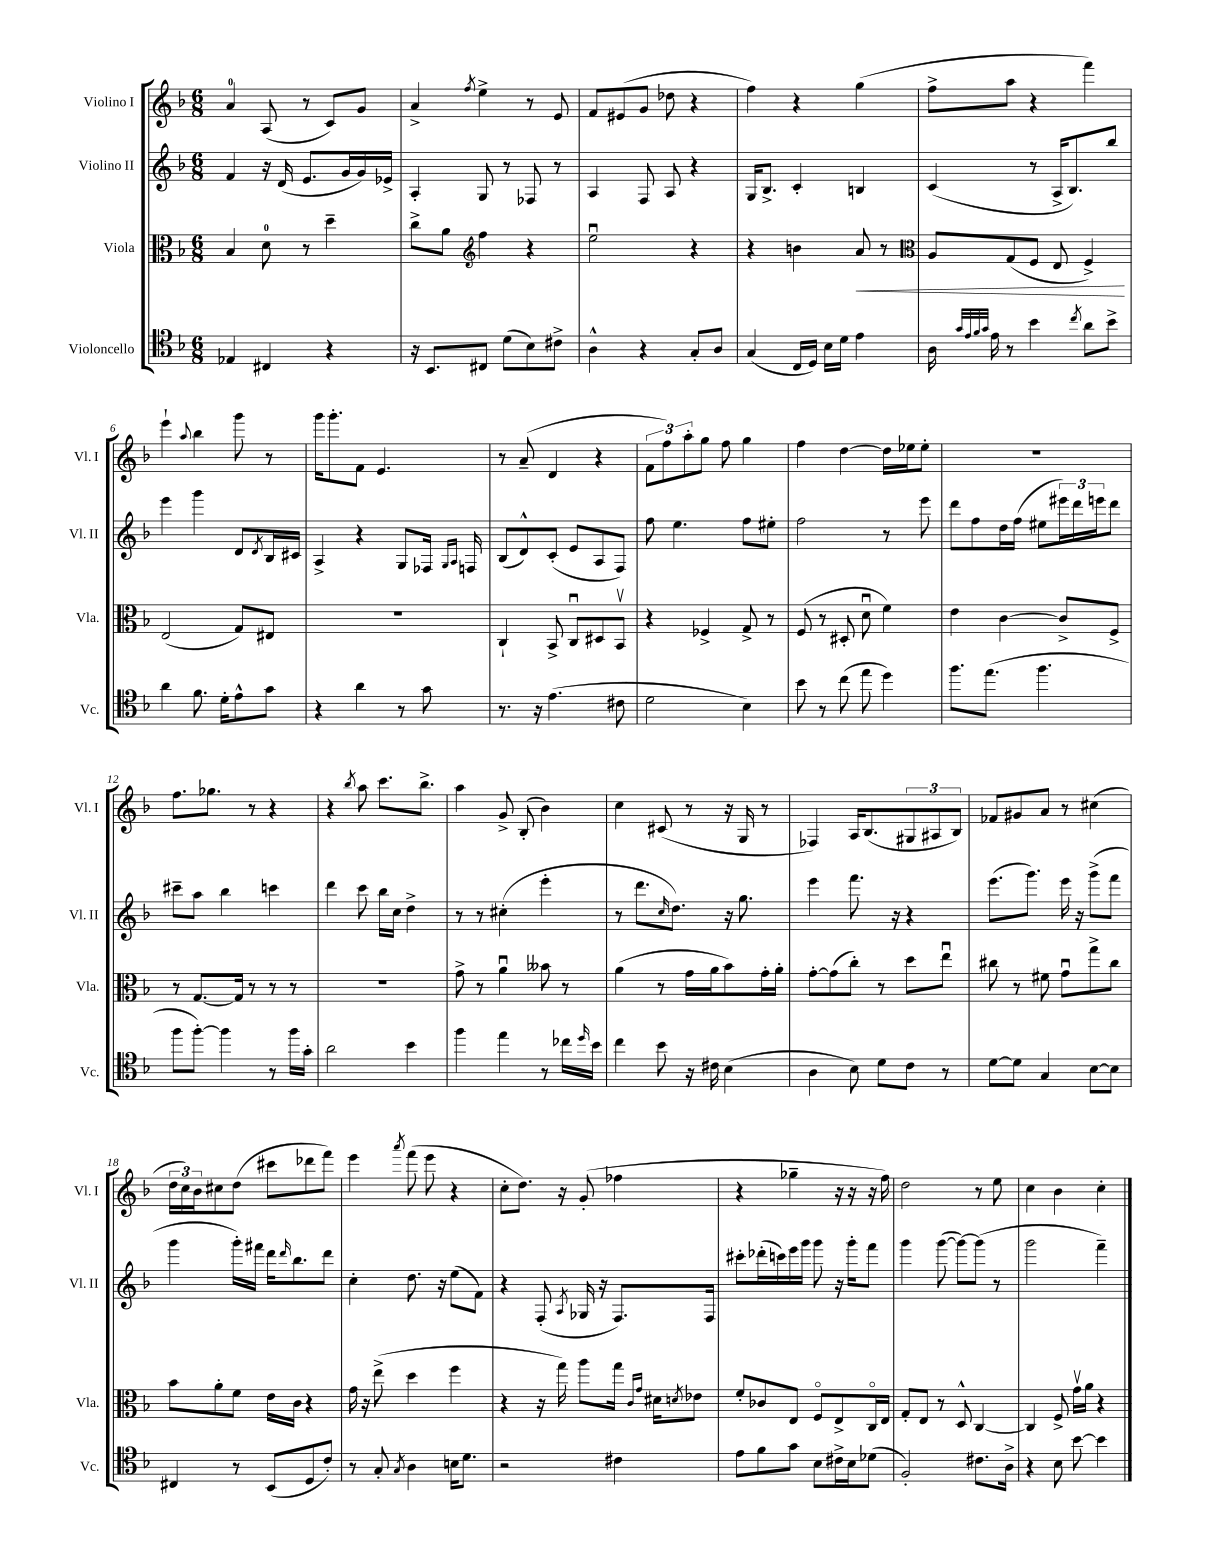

**kern	**kern	**kern	**kern
*staff4	*staff3	*staff2	*staff1
*clefC4	*clefC3	*clefG2	*clefG2
*k[b-]	*k[b-]	*k[b-]	*k[b-]
*M6/8	*M6/8	*M6/8	*M6/8
4E-	4B-	4f	4a
4C#	8d	16r	(8A
.	.	(16d	.
.	8r	8.e	8r
4r	4dd~	.	8c)
.	.	16g	.
.	.	16g)	8g
.	.	16e-^	.
=	=	=	=
16r	8cc^	4A'	4a^
8.BB-	.	.	.
.	8a	.	.
*	*clefG2	*	*
.	.	.	8qff
8C#	4ff	8G	4ee^
(8d	.	8r	.
8B-)	4r	8F-	8r
8c#^	.	8r	8e
=	=	=	=
4A^^	2eeu	4A	8f
.	.	.	(8e#
4r	.	8F	8g
.	.	8A	8dd-
8G'	4r	4r	4r
8A	.	.	.
=	=	=	=
(4G	4r	16G	4ff)
.	.	8.B-^	.
16C	4b	4c'	4r
16D)	.	.	.
16B-	.	.	.
16d	.	.	.
4e	8a	4B	(4gg
.	8r	.	.
=	=	=	=
*	*clefC3	*	*
16A	8A	(4c	8ff^
32qqg	.	.	.
32qqe	.	.	.
32qqf	.	.	.
32qqg	.	.	.
16e	.	.	.
8r	(8G	.	8aa
4b-	8F	8r	4r
.	8E	16A^	.
.	.	8.B-)	.
8qcc	.	.	.
8a	4F^)	.	4fff)
8b-^	.	8bb-	.
=	=	=	=
4a	(2E	4eee	4eee`
.	.	.	8qqaa
8.f	.	4ggg	4bb-
16d'	.	.	.
8e^^	8G)	8d	8ggg
.	.	8qd	.
8g	8E#	16B-	8r
.	.	16c#	.
=	=	=	=
4r	2.r	4A^	16ggg
.	.	.	8.ggg'
4a	.	4r	8f
.	.	.	4.e
8r	.	8G	.
8g	.	16F-	.
.	.	16qqG	.
.	.	16qqA	.
.	.	16F	.
=	=	=	=
8.r	4C`	(8B-	8r
.	.	8d^^)	(8a~
16r	.	.	.
(4.e	8BB-^	(8c'	4d
.	8Cu	8e	.
.	8D#	8A	4r
8c#	8BB-v	8F)	.
=	=	=	=
2d	4r	8ff	12f
.	.	.	12ff)
.	.	4.ee	.
.	.	.	12aa'
.	4F-^	.	8gg
.	.	.	8ff
4B-)	8G^	8ff	4gg
.	8r	8ee#'	.
=	=	=	=
8b-	(8F	2ff	4ff
8r	8r	.	.
(8cc	8D#'	.	[4dd
8ee	8du	.	.
4dd)	4f)	8r	16dd]
.	.	.	16ee-
.	.	8eee	8ee-'
=	=	=	=
8.ff	4e	8ddd	2.r
.	.	8ff	.
(8.ee	.	.	.
.	[4c	16dd	.
.	.	(16ff	.
4.ff	.	8ee#	.
.	8c^]	24eee#)	.
.	.	24ddd	.
.	.	24eee	.
.	8F^	8ddd	.
=	=	=	=
8ff	8r	8ccc#~	8.ff
[8ff')	[8.G	8aa	.
.	.	.	8.gg-
4ff]	.	4bb-	.
.	16G]	.	.
.	8r	.	8r
8r	8r	4ccc	4r
16ff	8r	.	.
16g'	.	.	.
=	=	=	=
2a	2.r	4ddd	4r
.	.	.	8qbb-
.	.	8ccc	8aa
.	.	16bb-	8.ccc
.	.	16cc	.
4b-	.	4dd^	.
.	.	.	8.bb-^
=	=	=	=
4ff	8g^	8r	4aa
.	8r	8r	.
4ee	4au	(4cc#'	8g^
.	.	.	(8B-'
8r	8b--	4eee'	4b-)
16cc-	8r	.	.
16qqdd	.	.	.
16b-	.	.	.
=	=	=	=
4cc	(4a	8r	4cc
.	.	8.ddd	.
8b-	8r	.	(8c#
.	.	16qqcc	.
.	.	8.dd)	.
16r	16g	.	8r
16c#	16a	.	.
(4B-	8b-)	16r	16r
.	.	8.gg	16G
.	16g'	.	8r
.	16a'	.	.
=	=	=	=
4A	[8g'	4eee	4F-)
.	(8g]	.	.
8B-)	8cc')	8.fff	16A
.	.	.	(8.B-
8d	8r	.	.
.	.	16r	.
8c	8dd	4r	12G#
.	.	.	12A#
8r	8eeu	.	.
.	.	.	12B-)
=	=	=	=
[8d	8cc#	(8.eee	8f-
8d]	8r	.	8g#
.	.	8.ggg)	.
4G	8f#	.	8a
.	8gu	16eee	8r
.	.	16r	.
[8B-	8gg^	(8ggg^	(4cc#
8B-]	8cc#	8fff	.
=	=	=	=
4C#	8b-	4ggg	24dd
.	.	.	24cc)
.	.	.	24b-
.	8a'	.	8cc#
8r	8f	16ggg')	(8dd
.	.	16fff#	.
(8BB-	16e	16ddd	8ccc#
.	.	16qqddd	.
.	16c	8.bb-	.
8D	4r	.	8ddd-
8c')	.	8ddd	8fff)
=	=	=	=
8r	16g	4cc'	4eee
.	16r	.	.
8G'	(8ee^	.	.
8qG	.	.	8qaaa
4A	4dd	8.dd	(8fff
.	.	.	8eee
.	.	16r	.
16B	4ff	(8ee	4r
8.d	.	.	.
.	.	8f)	.
=	=	=	=
2r	4r	4r	8cc'
.	.	.	8.dd)
.	16r	(8F'	.
.	16gg)	.	16r
.	.	8qA	.
.	8aa	16G-	(8g'
.	.	16r	.
4c#	16gg	8.F)	4ff-
.	16qqc	.	.
.	16qqg	.	.
.	16d#	.	.
.	8qd	.	.
.	8e-	.	.
.	.	16F	.
=	=	=	=
8e	8f'	8ccc#'	4r
8f	8c-	(16ddd-'	.
.	.	16ccc)	.
8g	8E	16eee	4gg-~
.	.	16ggg	.
8B-	8Fo	8ggg	.
16c#^	8E^	16r	16r
16B-	.	16ggg'	16r
(8d-	16Co	8fff	16r
.	16E	.	16ff)
=	=	=	=
2F')	8G'	4ggg	2dd
.	8E	.	.
.	8r	([8ggg	.
.	8D^^	8ggg_)	.
8.c#	[4C	(8ggg]	8r
.	.	8r	8ee
16A^	.	.	.
=	=	=	=
4r	4C]	2ggg	4cc
8B-	8F^	.	4b-
[8b-	16gv	.	.
.	16a	.	.
4b-]	4r	4fff~)	4cc'
==	==	==	==
*-	*-	*-	*-
